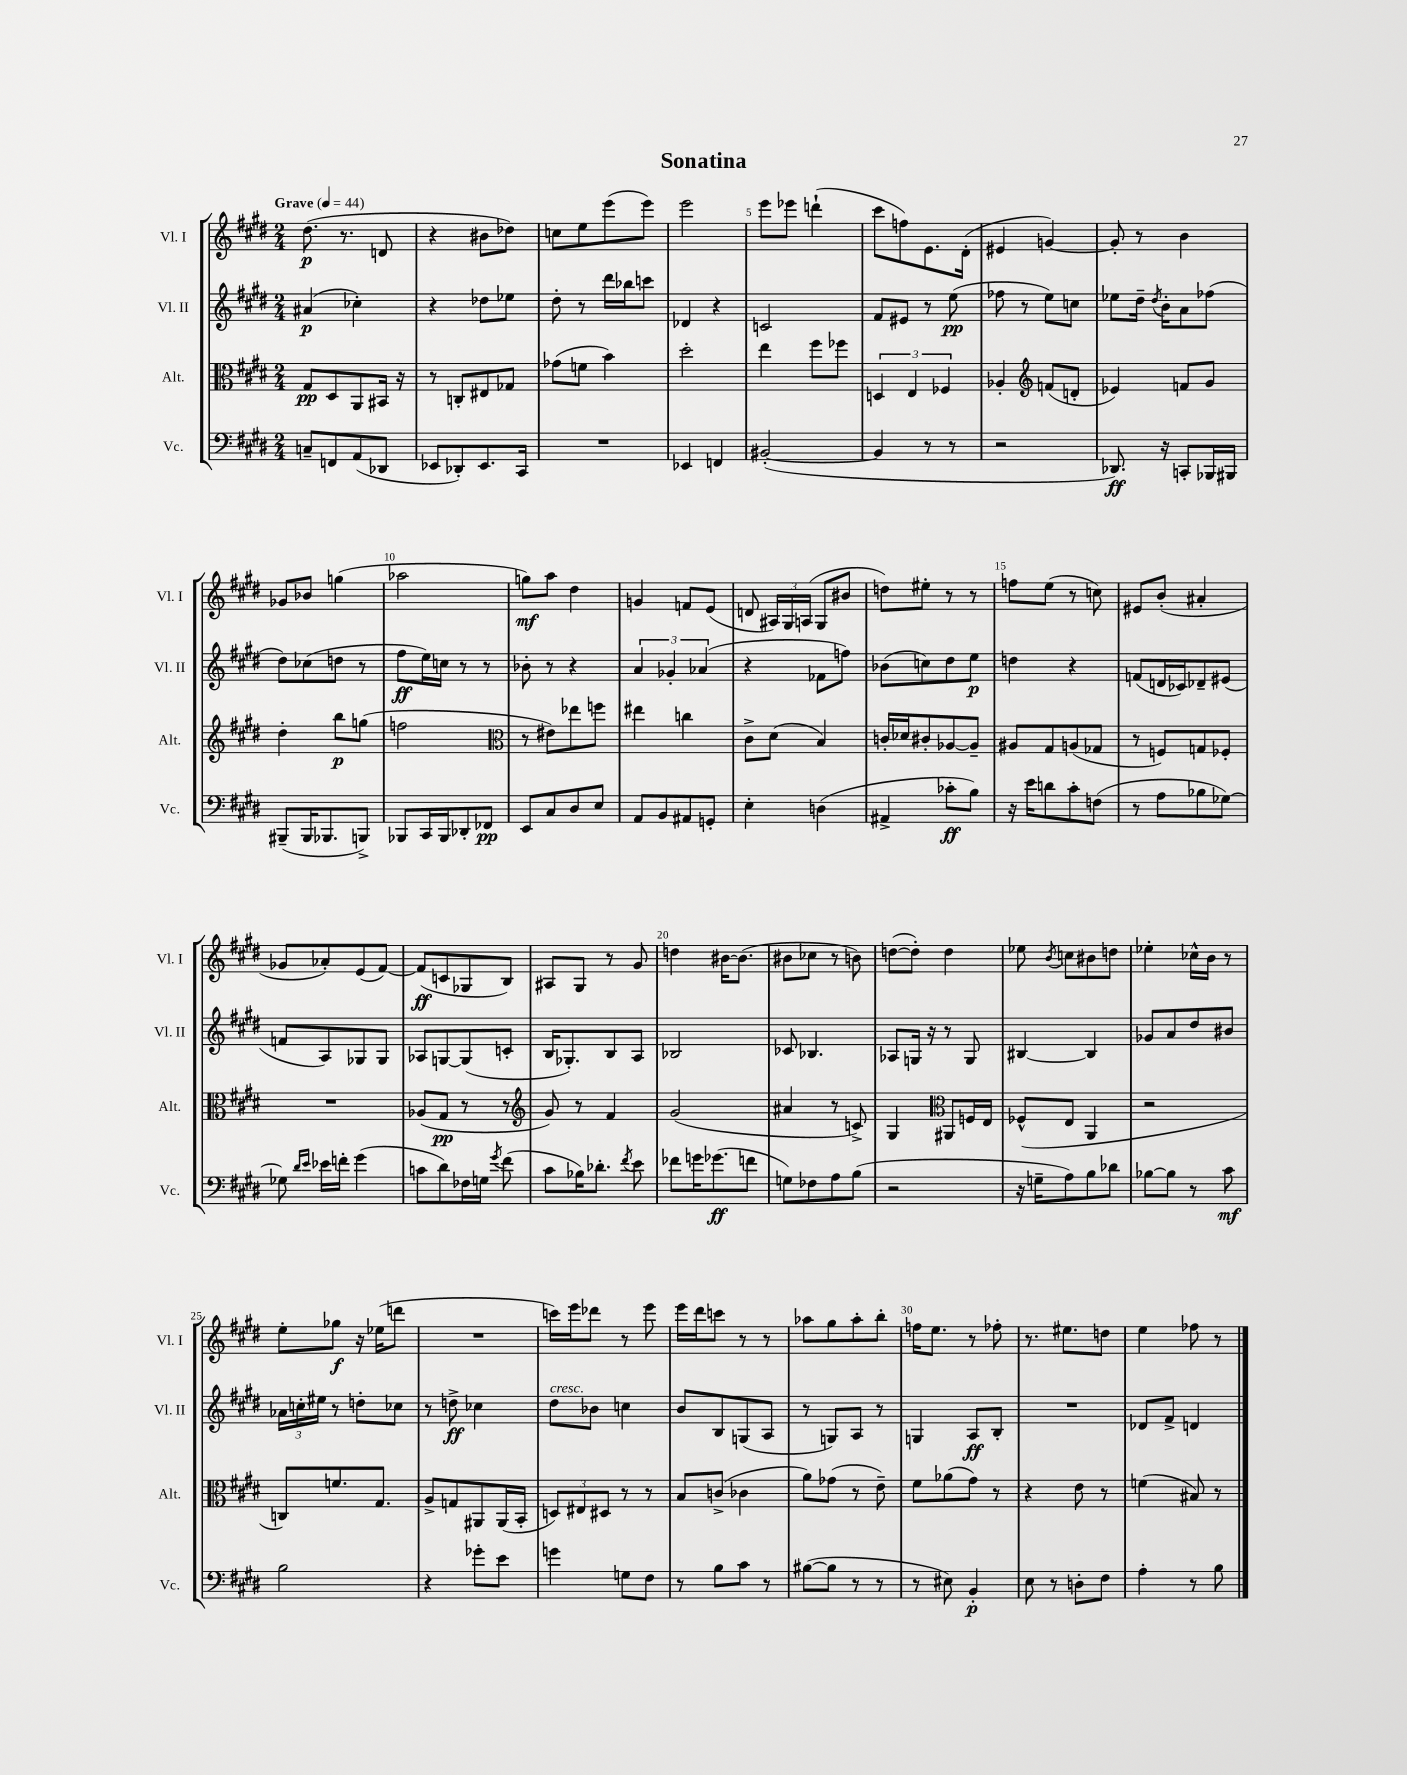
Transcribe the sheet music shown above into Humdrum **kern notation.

**kern	**kern	**kern	**kern
*staff4	*staff3	*staff2	*staff1
*clefF4	*clefC3	*clefG2	*clefG2
*k[f#c#g#d#]	*k[f#c#g#d#]	*k[f#c#g#d#]	*k[f#c#g#d#]
*M2/4	*M2/4	*M2/4	*M2/4
*MM44	*MM44	*MM44	*MM44
8C~	8G#	(4a#	(8.dd#
8FF	8D#	.	.
.	.	.	8.r
(8AA	8AA	4cc-')	.
8DD-	16BB#	.	8d
.	16r	.	.
=	=	=	=
8EE-	8r	4r	4r
8DD-')	8C'	.	.
8.EE-	8E#	8dd-	8b#
.	8G-	8ee-	8dd-)
16CC#	.	.	.
=	=	=	=
2r	(8g-	8dd#'	8cc
.	8f	8r	8ee
.	4b)	16ddd#	(8eee
.	.	16bb-	.
.	.	8ccc	8eee)
=	=	=	=
4EE-	2dd#'	4d-	2eee
4FF	.	4r	.
=	=	=	=
([2BB#'	4ee	2c	8eee
.	.	.	8eee-
.	8ff#	.	(4ddd`
.	8ff-	.	.
=	=	=	=
4BB#]	6D	8f#	8ccc#
.	.	8e#	8ff)
.	6E	.	.
8r	.	8r	8.e
.	6F-	.	.
8r	.	(8ee	.
.	.	.	(16d#'
=	=	=	=
2r	4A-'	8ff-	4e#
.	.	8r	.
*	*clefG2	*	*
.	(8f	8ee)	[4g)
.	8d'	8cc	.
=	=	=	=
8.DD-)	4e-)	8ee-	8g']
.	.	16dd#~	8r
.	.	8qdd#	.
16r	.	16b'	.
8CC'	8f	8a	4b
16BBB-	8g#	(8ff-	.
16BBB#	.	.	.
=	=	=	=
(8BBB#~	4dd#'	8dd#)	8g-
16BBB#	.	(8cc-	8b-
8.BBB-	.	.	.
.	8bb	8dd	(4gg
8BBB^)	(8gg	8r	.
=	=	=	=
8BBB-	2ff	8ff#	2aa-
16CC#	.	16ee)	.
16BBB-	.	16cc	.
8DD-'	.	8r	.
8FF-	.	8r	.
=	=	=	=
*	*clefC3	*	*
8EE	8r	8b-'	8gg)
8C#	8e#)	8r	8aa
8D#	8ee-	4r	4dd#
8E	8ff	.	.
=	=	=	=
8AA	4ee#	6a	4g
8BB	.	.	.
.	.	6g-'	.
8AA#	4cc	.	8f
.	.	(6a-	.
8GG'	.	.	(8e
=	=	=	=
4E'	8c#^	4r	8d
.	(8d#	.	24A#)
.	.	.	24G#
.	.	.	(24A
(4D	4B)	8f-	8G#
.	.	8ff)	8b#
=	=	=	=
4AA#^	16c'	(8b-	8dd)
.	16d-	.	.
.	8c#'	8cc)	8ee#'
8c-'	[8A-	8dd#	8r
8B)	8A-~]	8ee	8r
=	=	=	=
16r	8A#	4dd	8ff
16e	.	.	.
8d	8G#	.	(8ee
8c#'	(8A	4r	8r
(8F	8G-	.	8cc)
=	=	=	=
8r	8r	(8f	8e#
8A	8F)	16d	(8b'
.	.	16c-)	.
8B-	8G	8d-~	4a#'
[8G-)	8F-'	(8e#	.
=	=	=	=
8G-]	2r	8f	8g-
16qqd#	.	.	.
16qqe	.	.	.
16e-	.	8A)	8a-')
16f'	.	.	.
(4g#	.	8G-	(8e
.	.	8G-	[8f#)
=	=	=	=
8c	(8A-	8A-	(8f#]
8d#)	8G#	[8G	8c
16F-	8r	(8G]	8G-
16G	.	.	.
8qg#	.	.	.
(8f#	8r	8c'	8B)
=	=	=	=
*	*clefG2	*	*
8c#	8g#)	16B	8A#
.	.	8.G-')	.
16B-)	8r	.	8G#
8.d-'	.	.	.
.	4f#	8B	8r
8qf#	.	.	.
8e	.	8A	8g#
=	=	=	=
8f-	(2g#	2B-	4dd
16g	.	.	.
(8.g-	.	.	.
.	.	.	[16b#
.	.	.	(8.b#]
8f	.	.	.
=	=	=	=
8G)	4a#	8c-	8b#
8F-	.	4.B-	8cc-
8A	8r	.	8r
(8B	8c^)	.	8b)
=	=	=	=
2r	4G#	8A-	([8dd
.	.	16G	8dd'])
.	.	16r	.
*	*clefC3	*	*
.	8AA#	8r	4dd
.	16F	8G	.
.	16E	.	.
=	=	=	=
16r	(8F-^^	[4B#	8ee-
16G~	.	.	.
.	.	.	8qb
8A)	8E	.	8cc
8B	4AA	4B#]	8b#
8d-	.	.	8dd
=	=	=	=
[8B-	2r	8g-	4ee-'
8B-]	.	8a	.
8r	.	8dd#	16cc-^^
.	.	.	16b
8c#	.	8b#	8r
=	=	=	=
2B	8C)	24a-	8ee'
.	.	24cc'	.
.	.	24ee#	.
.	8.f	8r	8gg-
.	.	8dd'	16r
.	8.G#	.	(16ee-
.	.	8cc-	8ddd
=	=	=	=
4r	8A^	8r	2r
.	8G	8dd^	.
8g-'	8AA#	4cc-	.
8e	(16AA#	.	.
.	16BB'	.	.
=	=	=	=
4g	12D)	8dd#	16ccc)
.	.	.	16eee
.	12E#	.	.
.	.	8b-	8ddd-
.	12D#	.	.
8G	8r	4cc	8r
8F#	8r	.	8eee
=	=	=	=
8r	8B	8b	16eee
.	.	.	16ddd#
8B	(8c^	8B	8ccc
8c#	4c-	(8G	8r
8r	.	8A	8r
=	=	=	=
([8B#	8a)	8r	8aa-
8B#]	(8g-	8G)	8gg#
8r	8r	8A	8aa-'
8r	8e~)	8r	8bb'
=	=	=	=
8r	8f#	4G	16ff
.	.	.	8.ee
8E#)	(8a-	.	.
4BB'	8g#)	8A	8r
.	8r	8B'	8ff-'
=	=	=	=
8E	4r	2r	8.r
8r	.	.	.
.	.	.	8.ee#
8D'	8e	.	.
8F#	8r	.	8dd
=	=	=	=
4A'	(4f	8d-	4ee
.	.	8f#^	.
8r	8B#)	4d	8ff-
8B	8r	.	8r
==	==	==	==
*-	*-	*-	*-
